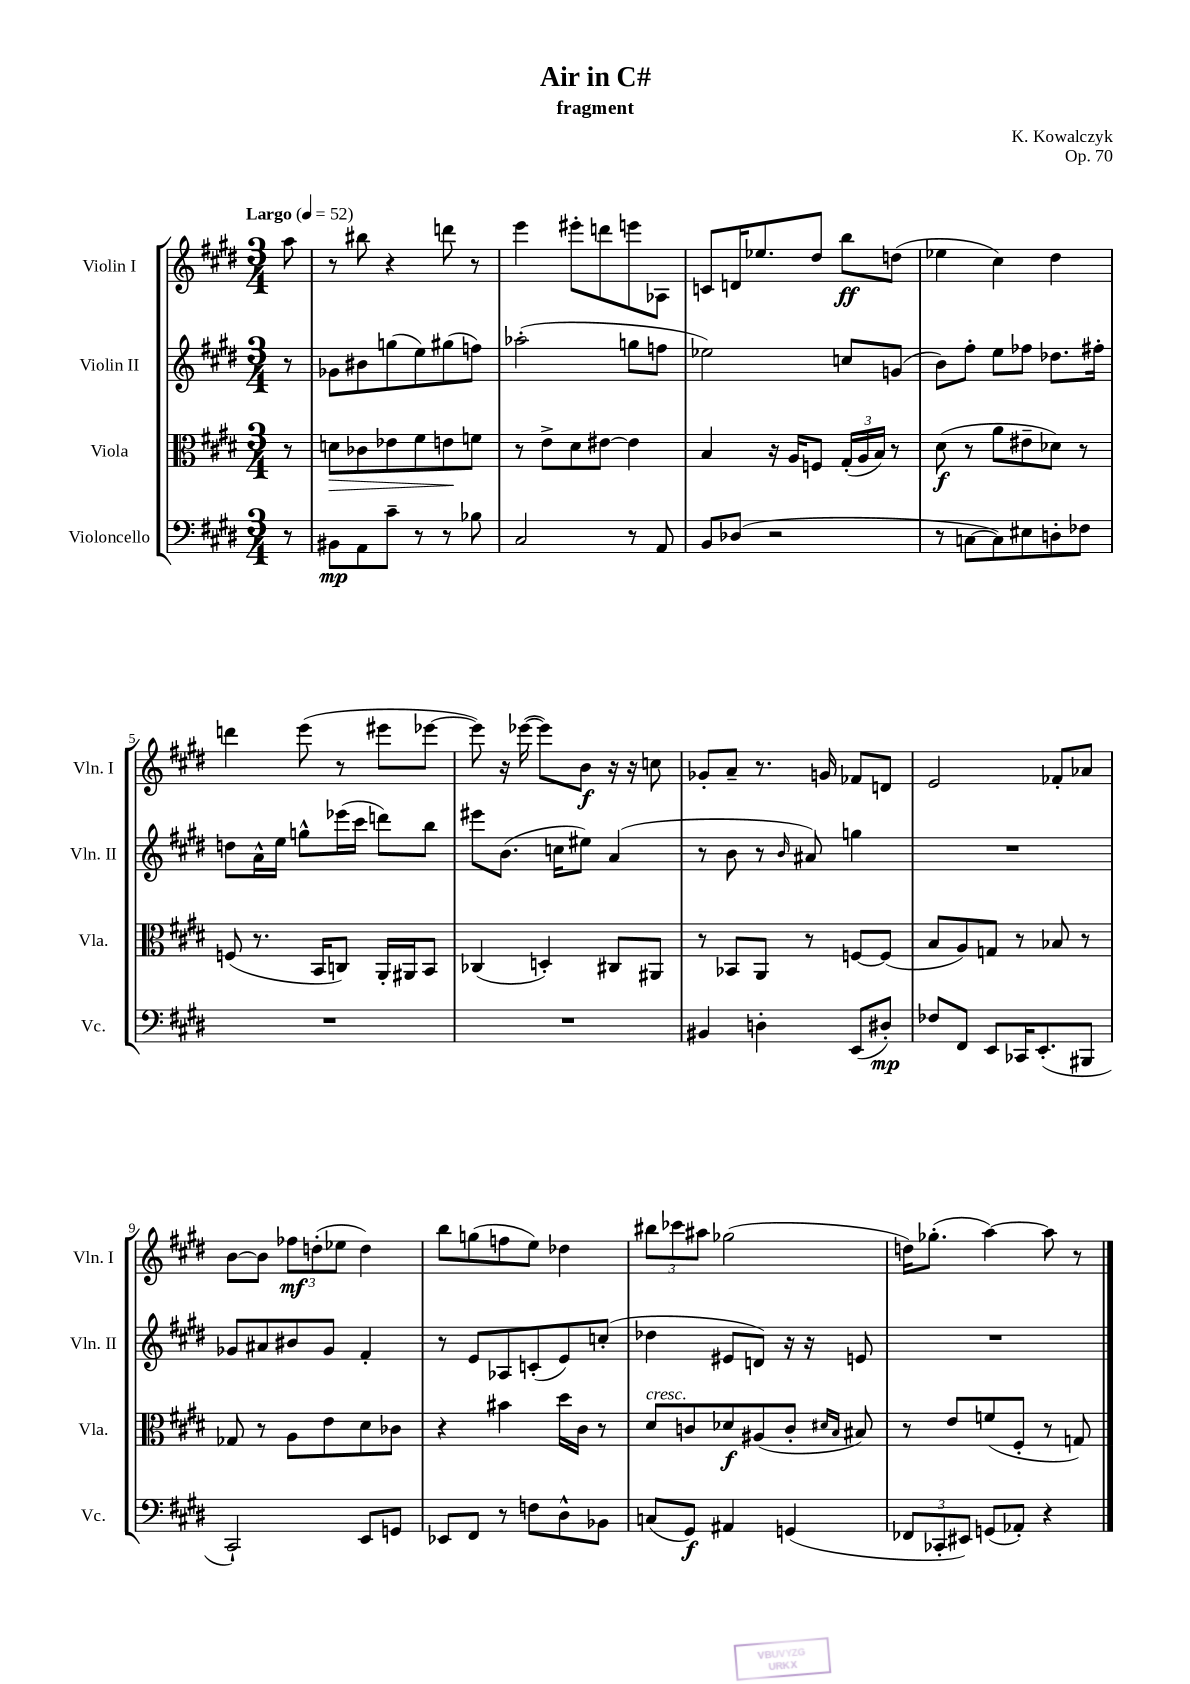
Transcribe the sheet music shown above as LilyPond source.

\header { title = "Air in C#" composer = "K. Kowalczyk" subtitle = "fragment" opus = "Op. 70" }
<<
\new StaffGroup <<
\new Staff = "s0" \with { instrumentName = "Violin I" shortInstrumentName = "Vln. I" } {
    \clef treble \key e \major \numericTimeSignature \time 3/4 \partial 8 \tempo "Largo" 4 = 52
    a''8 |
    r8 bis''8 r4 d'''8 r8 |
    e'''4 eis'''8-. d'''8 e'''8 aes8 |
    c'8 d'16 ees''8. dis''8 b''8\ff d''8( |
    ees''4 cis''4) dis''4 |
    d'''4 e'''8( r8 eis'''8 ees'''8~ |
    ees'''8) r16 ees'''16~( ees'''8) b'8\f r16 r16 c''8 |
    ges'8-. a'8-- r8. g'16 fes'8 d'8 |
    e'2 fes'8-. aes'8 |
    b'8~ b'8 \tuplet 3/2 { fes''8\mf d''8-.( ees''8 } d''4) |
    b''8 g''8( f''8 e''8) des''4 |
    \tuplet 3/2 { bis''8 ces'''8 ais''8 } ges''2( |
    d''16) ges''8.-.( a''4~) a''8 r8 \bar "|." |
}
\new Staff = "s1" \with { instrumentName = "Violin II" shortInstrumentName = "Vln. II" } {
    \clef treble \key e \major \numericTimeSignature \time 3/4 \partial 8
    r8 |
    ges'8 bis'8 g''8( e''8) gis''8( f''8) |
    aes''2-.( g''8 f''8 |
    ees''2) c''8 g'8( |
    b'8) fis''8-. e''8 fes''8 des''8. fis''16-. |
    d''8 a'16-^ e''16 g''8-^ ees'''16( cis'''16 d'''8) b''8 |
    eis'''8 b'8.( c''16 eis''8) a'4( |
    r8 b'8 r8 \grace { b'16 } ais'8) g''4 |
    R2. |
    ges'8 ais'8 bis'8 ges'8 fis'4-. |
    r8 e'8 aes8 c'8-.( e'8) c''8-.( |
    des''4 eis'8 d'8) r16 r16 e'8 |
    R2. \bar "|." |
}
\new Staff = "s2" \with { instrumentName = "Viola" shortInstrumentName = "Vla." } {
    \clef alto \key e \major \numericTimeSignature \time 3/4 \partial 8
    r8 |
    d'8\> ces'8 ees'8 fis'8 e'8\! f'8 |
    r8 e'8-> dis'8 eis'8~ eis'4 |
    b4 r16 a16 f8 \tuplet 3/2 { gis16-.( a16 b16) } r8 |
    dis'8\f( r8 a'8 eis'8-- des'8) r8 |
    f8( r8. b,16 c8) a,16-. ais,16 b,8 |
    ces4( d4-.) cis8 ais,8 |
    r8 bes,8 a,8 r8 f8~ f8( |
    b8 a8) g8 r8 bes8 r8 |
    ges8 r8 a8 e'8 dis'8 ces'8 |
    r4 bis'4 dis''16 cis'16 r8 |
    dis'8^\markup { \italic "cresc." } c'8 des'8\f ais8( c'8-. \grace { dis'16 b16 } bis8) |
    r8 e'8 f'8( fis8-. r8 g8) \bar "|." |
}
\new Staff = "s3" \with { instrumentName = "Violoncello" shortInstrumentName = "Vc." } {
    \clef bass \key e \major \numericTimeSignature \time 3/4 \partial 8
    r8 |
    bis,8\mp a,8 cis'8-- r8 r8 bes8 |
    cis2 r8 a,8 |
    b,8 des8( r2 |
    r8 c8~ c8) eis8 d8-. fes8 |
    R2. |
    R2. |
    bis,4 d4-. e,8( dis8-.\mp) |
    fes8 fis,8 e,8 ces,16 e,8.-.( bis,,8 |
    cis,2-!) e,8 g,8 |
    ees,8 fis,8 r8 f8 dis8-^ bes,8 |
    c8( gis,8\f) ais,4 g,4( |
    \tuplet 3/2 { fes,8 ces,8-. eis,8) } g,8( aes,8-.) r4 \bar "|." |
}
>>
>>
